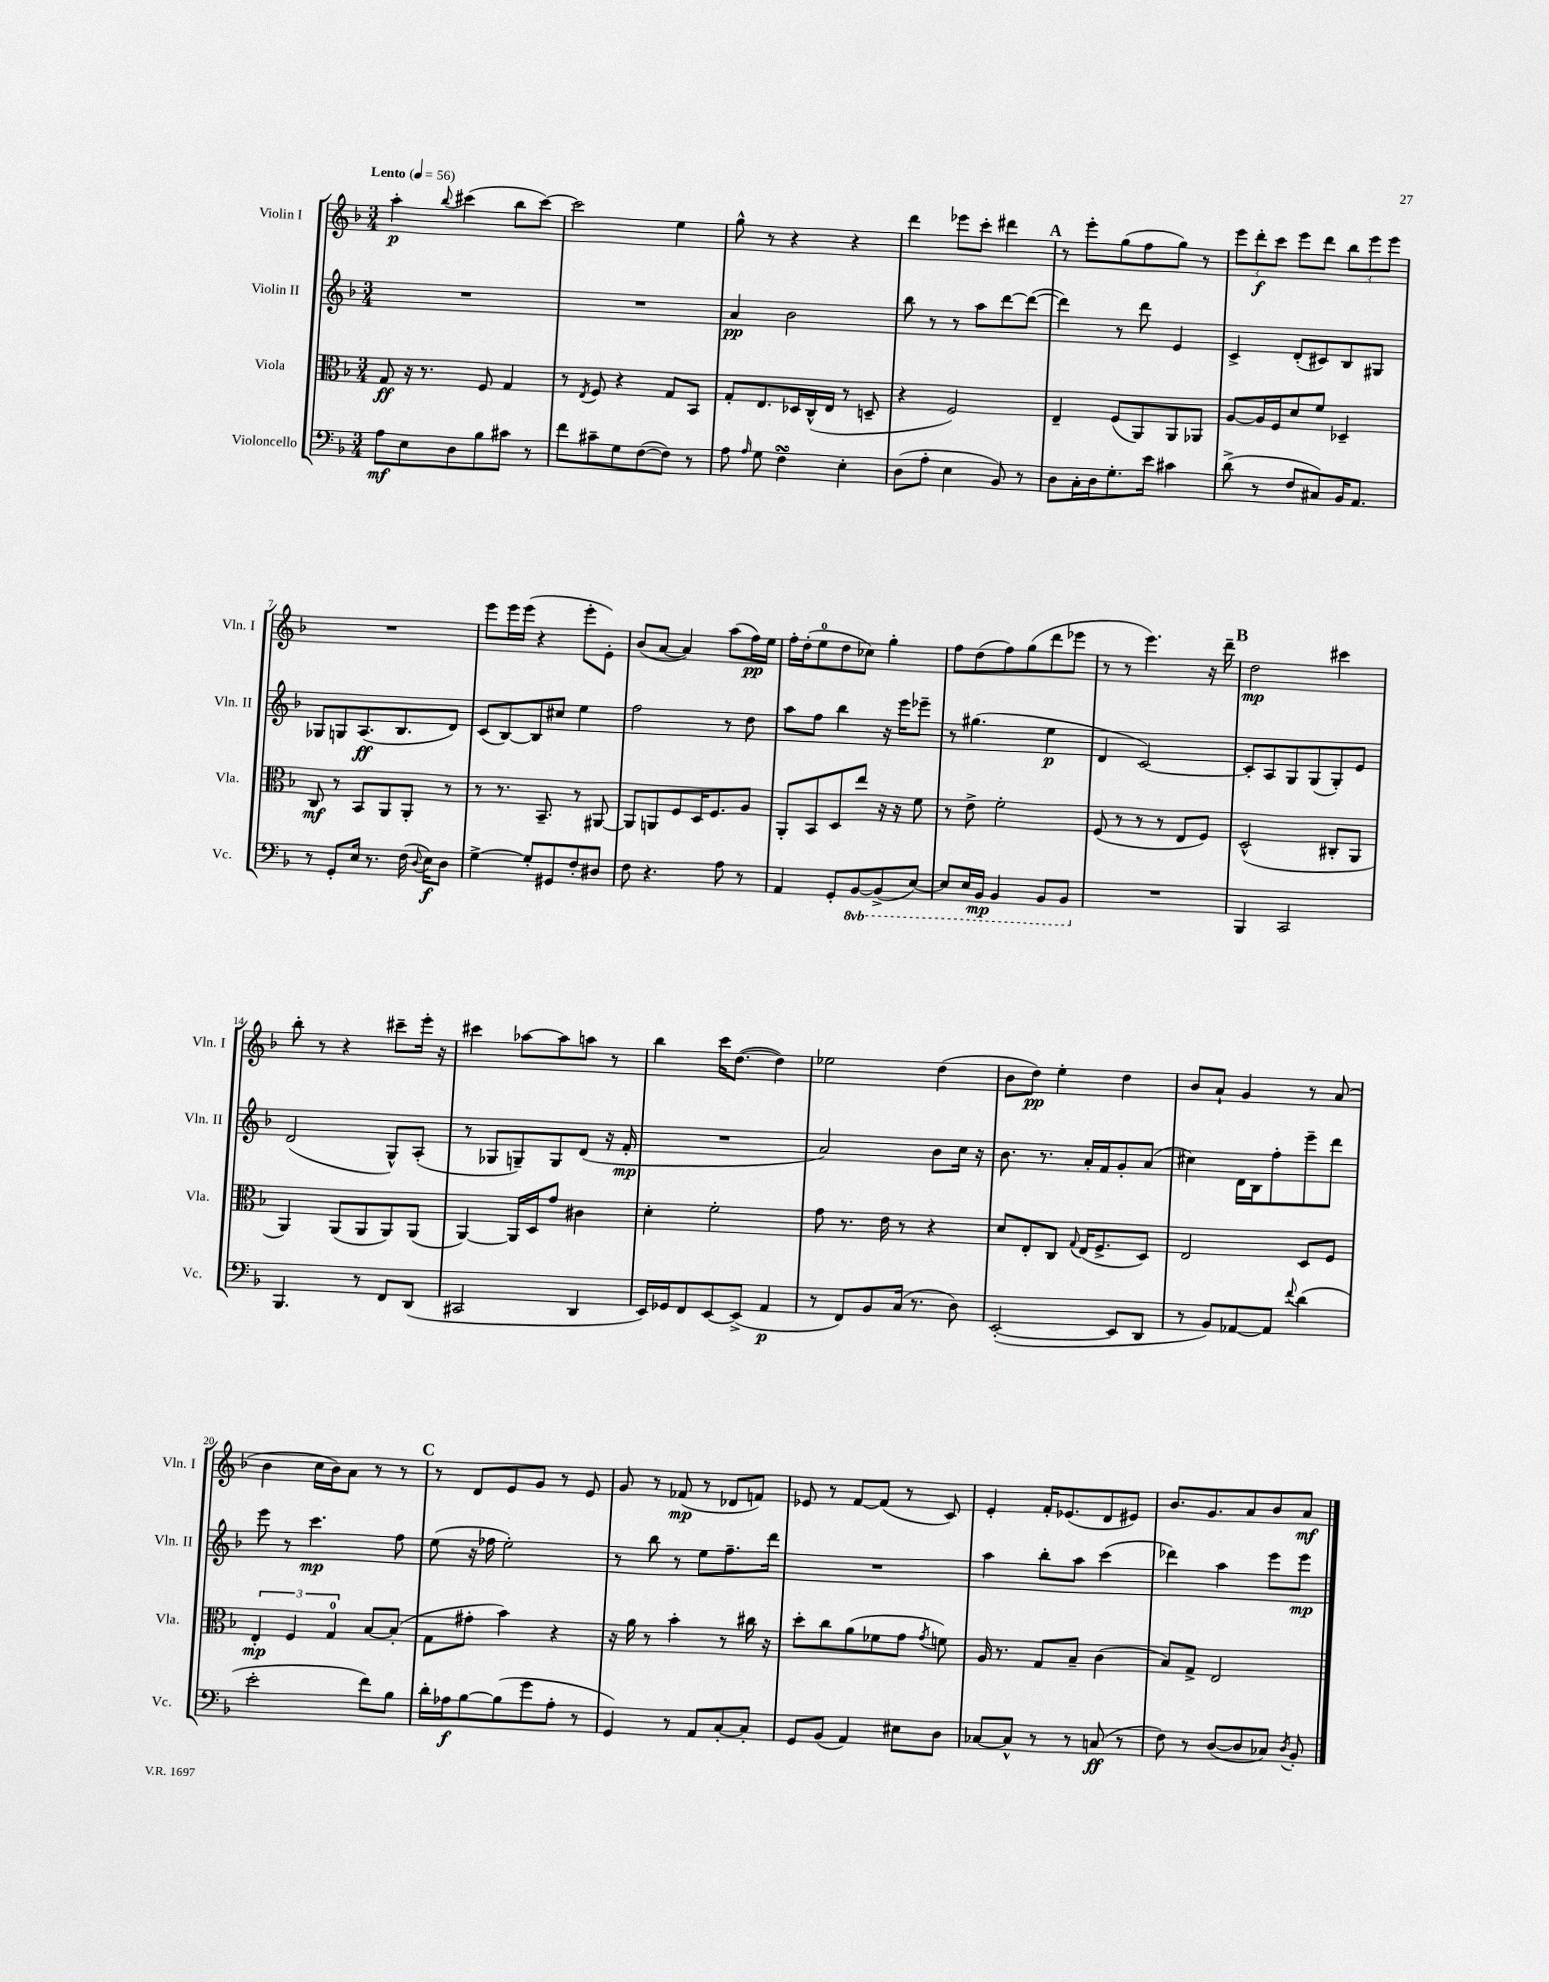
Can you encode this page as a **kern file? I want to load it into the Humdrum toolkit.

**kern	**kern	**kern	**kern
*staff4	*staff3	*staff2	*staff1
*clefF4	*clefC3	*clefG2	*clefG2
*k[b-]	*k[b-]	*k[b-]	*k[b-]
*M3/4	*M3/4	*M3/4	*M3/4
*MM56	*MM56	*MM56	*MM56
8A\L	8G/	2.r	4aa'\
8E\	16r	.	.
.	8.r	.	.
.	.	.	8qqbb-/
8D\	.	.	(4ccc#\
8B-\	8F/	.	.
8c#\J	4G/	.	8bb-\L
8r	.	.	[8ccc#\J)
=	=	=	=
8f\L	8r	2.r	2ccc#\]
.	8qE/	.	.
8c#~\	8F/	.	.
8G\	4r	.	.
([8F\	.	.	.
8F\]J)	8G/L	.	4ee\
8r	8BB-/J	.	.
=	=	=	=
8A\	8G'/L	4a/	8gg^^\
16qqA/	.	.	.
8G\	8.E/	.	8r
4F\	.	2b-\	4r
.	16D-/L	.	.
.	(16C^^/	.	.
.	16E/JJ	.	.
4E'\	8r	.	4r
.	8D~/	.	.
=	=	=	=
(8D\L	4r	8bb-\	4ddd\
8A'\J	.	8r	.
4E\	2F/)	8r	8eee-\L
.	.	8aa\L	8ccc'\J
8BB-/)	.	[8ddd\	4ddd#\
8r	.	(8ddd\_J	.
=	=	=	=
8D\L	4E~/	4ddd\])	8r
16C'\L	.	.	8eee'\L
16D\J	.	.	.
8.G'\	(8F/L	8r	(8gg\
.	8AA/)	8ddd\	8ff\
16e\Jk	.	.	.
4c#\	8AA/	4e/	8gg\J)
.	8AA-/J	.	8r
=	=	=	=
(8d^\	[8A/L	4c^/	12eee\L
.	.	.	12ddd'\
8r	16A/]L	.	.
.	.	.	12ccc\J
.	16F/J	.	.
8F/L	8d/	(8d'/L	8eee\L
8C#/)	8f/J	8c#/)	8ddd\J
16BB-/K	4D-~/	8B-/	12bb-\L
8.AA/J	.	.	.
.	.	.	12eee\
.	.	8G#/J	.
.	.	.	12eee\J
=	=	=	=
8r	8C/	8G-/L	2.r
8GG'/L	8r	8G/	.
16E/Jk	8BB-/L	(8.A/	.
8.r	.	.	.
.	8AA/	.	.
.	.	8.B-/	.
(16F\	8AA'/J	.	.
8qqD/	.	.	.
16E\LK)	.	.	.
8D\J	8r	8d/J)	.
=	=	=	=
[4G^\	8r	(8c/L	8eee\L
.	8.r	[8B-/)	16eee\L
.	.	.	(16eee\JJ
8G'/]L	.	8B-/]	4r
.	8.BB-~/	.	.
8GG#/	.	8cc#/J	.
8F'/	8r	4ee\	8eee'\L
8D#/J	[8AA#/	.	8e'\J)
=	=	=	=
8F\	8AA#/]L	2ff\	(8b-/L
4.r	8AA/	.	[8a/J
.	8F/	.	4a/])
.	16D/K	.	.
.	8.F/	.	.
8A\	.	8r	(8aa\L
8r	8A/J	8dd\	16ff\L)
.	.	.	16ee\JJ
=	=	=	=
4AA/	8AA'/L	8aa\L	16ff'\LL
.	.	.	(16dd'\J
.	8BB-/	8ff\J	8ee\
8GG'/L	8D/	4bb-\	8dd\
[8BBB-/	8ee/J	.	8cc-\J)
(8BBB-^/]	16r	16r	4gg'\
.	16r	16eee\LK	.
[8EE/J)	8f\	8eee-~\J	.
=	=	=	=
8EE/]L	8r	8r	8ff\L
16EE/L	8e^\	(4.gg#\	(8dd\
16BBB-/JJ	.	.	.
4BBB-/	2f'\	.	8ff\)
.	.	.	(8gg\
8BBB-/L	.	4ee\	8ddd\
8BBB-/J	.	.	8eee-\J
=	=	=	=
2.r	(8F/	4d/	8r
.	8r	.	8r
.	8r	[2c/)	4.eee\)
.	8r	.	.
.	8E/L	.	.
.	8F/J)	.	16r
.	.	.	16ddd~\
=	=	=	=
4BBB-/	(2D^^/	8c'/]L	2dd\
.	.	8A/	.
2CC/	.	8G/	.
.	.	(8G/	.
.	8C#'/L	8G'/)	4ccc#\
.	8AA/J	8e/J	.
=	=	=	=
4.BBB-/	4AA/)	(2d/	8bb-'\
.	.	.	8r
.	(8AA/L	.	4r
8r	8AA/	.	.
8FF/L	8AA/)	8G^^/L)	8ccc#~\L
(8DD/J	(8AA/J	(8A'/J	16eee'\Jk
.	.	.	16r
=	=	=	=
2CC#/	[4AA/)	8r	4ccc#\
.	.	8G-/L	.
.	16AA/]LL	8G~/)	[8aa-\L
.	16D/J	.	.
.	8g/J	8G/	8aa-\]
4DD/	4c#\	(8d/J	8aa\J
.	.	16r	8r
.	.	16f'/	.
=	=	=	=
16EE/LL)	4d'\	2.r	4bb-\
16GG-/J	.	.	.
8FF/	.	.	.
[8EE/	2f'\	.	16ccc\LK
.	.	.	([8.dd\J
(8EE^/]J	.	.	.
4AA/	.	.	4dd\])
=	=	=	=
8r	8g\	2a/)	2ee-\
8FF/L)	8.r	.	.
8BB-/	.	.	.
.	16e\	.	.
(16C/Jk	8r	.	.
8.r	.	.	.
.	4r	8b-\L	(4dd\
8D\)	.	16cc\Jk	.
.	.	16r	.
=	=	=	=
([2EE'/	8d/L	8.b-\	8b-\L
.	8E'/	.	8dd\J)
.	.	8.r	.
.	8C/J	.	4ee'\
.	8qqG/	.	.
.	(16E/LK	16a'/LL	.
.	8.F^/	16f/J	.
8EE/]L	.	8g'/	4dd\
8DD/J	8D/J)	(8a/J	.
=	=	=	=
8r	2E/	4cc#\)	8b-/L
8BB-/L)	.	.	8a`/J
[8AA-/	.	16d\LL	4g/
.	.	16B-\J	.
8AA-/]J	.	8ff'\	.
8qqf/	.	.	.
(4d\	8D/L	8eee~\	8r
.	8F/J	8ddd\J	(8a/
=	=	=	=
2e'\	6E'/	8eee\	4b-\
.	.	8r	.
.	6F/	.	.
.	.	4.ccc\	16cc\LL
.	.	.	16b-\J)
.	6G/	.	.
.	.	.	8a\J
8f\L)	[8B-/L	.	8r
8B-\J	(8B-'/]J	8ff\	8r
=	=	=	=
16d'\LL	8G\L	(8ee\	8r
16A-\J	.	.	.
[8B-\	8g#'\J	16r	8d/L
.	.	16ff-\	.
(8B-\]	4b-\)	2ee'\)	8e/
8g\	.	.	8g/J
8A-'\J	4r	.	8r
8r	.	.	8e/
=	=	=	=
4GG/)	16r	8r	8g/
.	16a\	.	.
.	8r	8bb-\	8r
8r	4b-'\	8r	(8f-/
8AA/L	.	8ee\L	8r
[8C'/	8r	8.ff~\	8d-/L
8C'/]J	16cc#\	.	8f/J)
.	16r	16ddd\Jk	.
=	=	=	=
8GG/L	8dd'\L	2.r	8e-/
(8BB-/J	8cc\	.	8r
4AA/)	(8a\	.	[8f/L
.	8f-\	.	(8f/]J
8E#\L	8g\J	.	8r
.	8qg/	.	.
8D\J	8f\)	.	8c/)
=	=	=	=
[8C-/L	16A/	4aa\	4e'/
.	8.r	.	.
8C-^^/]J	.	.	.
8r	8G/L	8bb-'\L	16f'/LK
.	.	.	(8.e-/
8r	8B-~/J	8aa\J	.
(8C/	(4c\	(4ccc\	8d/
8r	.	.	8e#/J)
=	=	=	=
8F\)	8B-/L)	4ddd-\)	8.b-/L
8r	8G^/J	.	.
.	.	.	8.g/
([8D/L	2E/	4aa\	.
8D/]	.	.	8a/
8C-/J)	.	8eee\L	8b-/
8qD/	.	.	.
8BB-'/	.	8eee\J	8a/J
==	==	==	==
*-	*-	*-	*-
